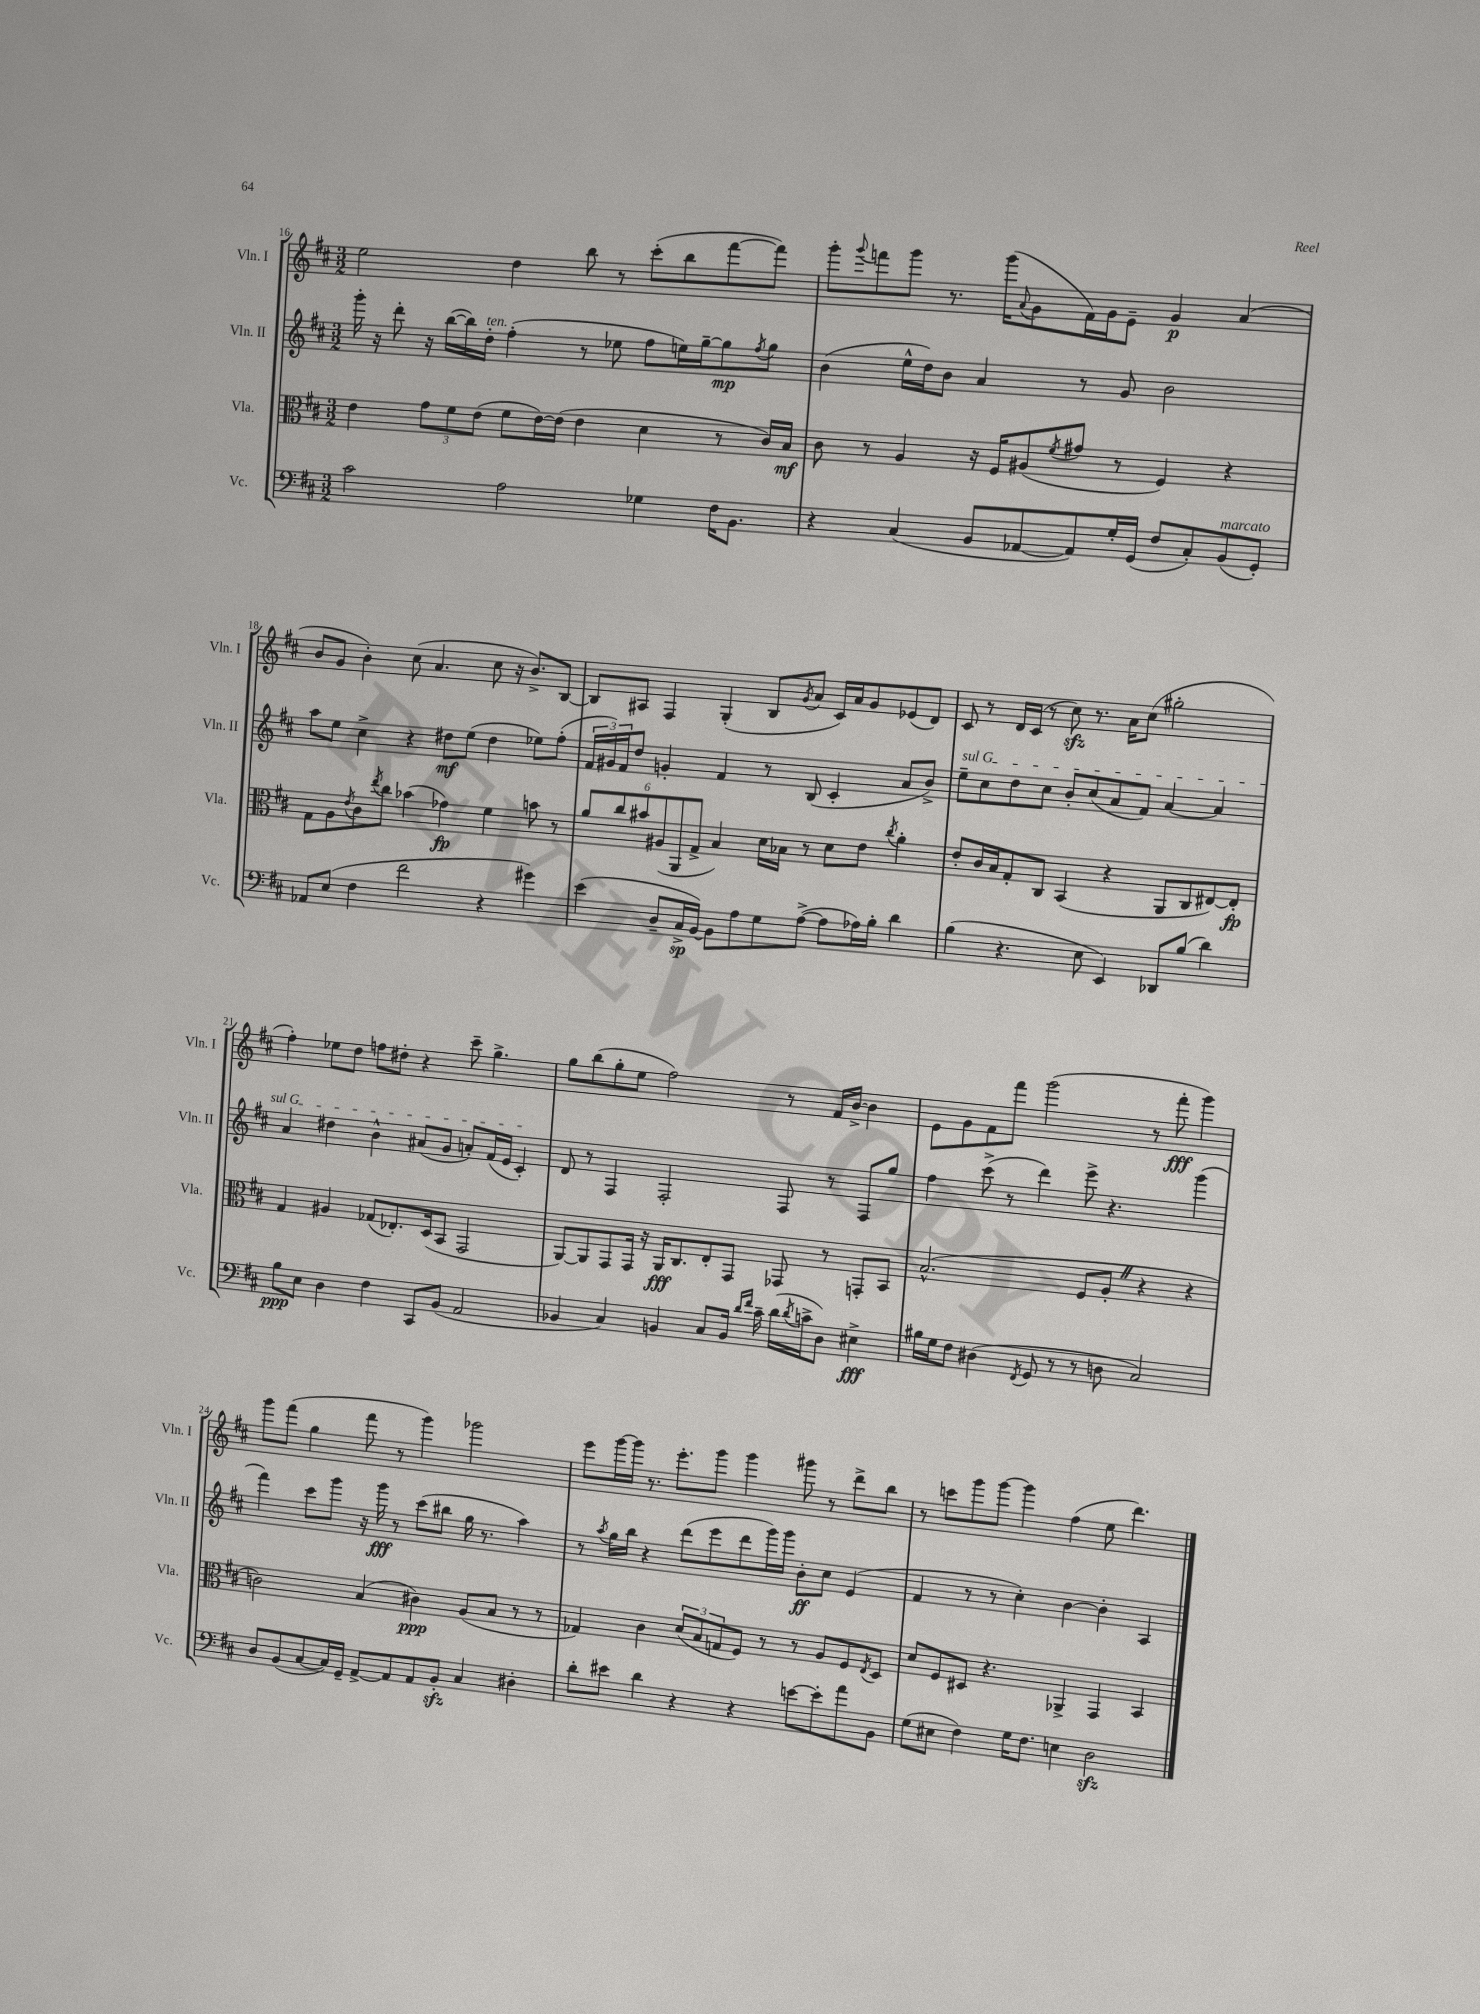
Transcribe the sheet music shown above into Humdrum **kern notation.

**kern	**kern	**kern	**kern
*staff4	*staff3	*staff2	*staff1
*clefF4	*clefC3	*clefG2	*clefG2
*k[f#c#]	*k[f#c#]	*k[f#c#]	*k[f#c#]
*M3/2	*M3/2	*M3/2	*M3/2
2c#	4e	16ggg'	2ee
.	.	16r	.
.	.	8ddd'	.
.	12g	16r	.
.	.	([16bb	.
.	12f#	.	.
.	.	16bb])	.
.	(12e	.	.
.	.	16dd'	.
2A	8f#	(4ff#'	4dd
.	[16e)	.	.
.	(16e]	.	.
.	4e	8r	8bb
.	.	8ee-	8r
4G-	4d	8ff#	(8ccc#'
.	.	16ee)	8bb
.	.	[16gg~	.
16F#	8r	8gg]	[8fff#
8.BB	.	.	.
.	.	8qff#	.
.	16c#)	8gg	8fff#])
.	16B	.	.
=	=	=	=
4r	8c#	(4b	8ggg'
.	.	.	8qqggg
.	8r	.	8fff
(4C#	4A	16ee^^	8ggg
.	.	16dd)	.
.	.	8b	8.r
8BB	16r	4a	.
.	16F#	.	(16ggg
.	.	.	8qqa
[8AA-	(8A#	.	8g
.	8qf#	.	.
8AA-])	8g#	8r	16f#)
.	.	.	16g
16G'	8r	8g	8e~
(16GG	.	.	.
8F#	4F#)	2b	4g
8C#')	.	.	.
(8BB	4r	.	(4a
8GG')	.	.	.
=	=	=	=
8AA-	8G	8aa	8b
(8E	8A	8ee	8g
.	8qe	.	.
4F#	8c#	4cc#^	4b')
.	8qee	.	.
.	8cc#	.	.
2f#	(4b-	4r	(8cc#
.	.	.	4.a
.	4g-)	8dd#	.
.	.	(8ee	.
4r	4f#	4dd#	8cc#
.	.	.	16r
.	.	.	8.b^)
4g#)	8b	8ee-)	.
.	8r	(8ff#'	[8B
=	=	=	=
(4e	12a	24f#	8B]
.	.	24g#)	.
.	12cc#	24f#	.
.	.	8dd	8A#
.	12b#	.	.
8D~	(12A#	4g'	4F#
.	12AA	.	.
16C#^	.	.	.
.	12G^	.	.
[16BB)	.	.	.
8BB]	4B)	4f#	(4G'
8A	.	.	.
8G	16d	8r	8B
.	16B-	.	.
.	.	.	8qg
([8A^	8r	(8B	8a
8A]	8d	4c#'	16c#)
.	.	.	16a
16A-)	8e	.	8g
16B'	.	.	.
.	8qcc#	.	.
4d	4a'	8a	(8e-
.	.	8b^)	8d)
=	=	=	=
(4B	8e'	8ee~	8c#
.	16c#	8cc#	8r
.	16B	.	.
4.r	8G'	8dd	16d
.	.	.	(16c#
.	8C#	8cc#	8r
.	(4BB	8b'	8cc#)
8E	.	(8cc#	8.r
4EE)	4r	8a	.
.	.	.	16a
.	.	8f#)	(8cc#
8DD-	8AA	[4a	2gg#'
(8B	8C#	.	.
4d)	[8E#)	4a]	.
.	8E#']	.	.
=	=	=	=
8B	4G	4a	4ff#')
8E	.	.	.
4D	4A#	4dd#	8ee-
.	.	.	8dd
4F#	(8G-	4b^^	8ff
.	8.E-')	.	8dd#'
8CC#	.	(8a#	4r
.	(16D	.	.
(8BB	8BB	8g	.
2AA	2GG	8a')	8ccc#~
.	.	(16f#	4.gg^
.	.	16e	.
.	.	4c#')	.
=	=	=	=
4BB-	[8AA)	8d	8gg
.	8AA]	8r	(8bb
4C#)	8GG	4F#	8gg'
.	16GG	.	8ee
.	16r	.	.
4BB	16AA	2F#'	2ff#)
.	8.C#	.	.
8C#	8E'	.	.
16BB	8GG	.	.
16qqd	.	.	.
16qqf#	.	.	.
16c#~	.	.	.
(16d	8GG-	8F#	8r
8qd	.	.	.
16c^	.	.	.
8D)	8r	8r	16f#
.	.	.	[16b^
4E#^	8GG'	8F#	4b]
.	8BB	8gg	.
=	=	=	=
16B#	(2.B^^	4ff#	8e
16G	.	.	.
8F#	.	.	8g
(4D#	.	(8ccc#^	8f#
.	.	8r	8fff#
8qFF#	.	.	.
8GG	.	4ddd)	(2ggg
8r	.	.	.
8r	8F#	8eee^	.
8D	8A'	4.r	.
2C#)	4r	.	8r
.	.	.	8fff#'
.	4r	(4ggg	4ggg)
=	=	=	=
8D	2c)	4fff#)	8ggg
(8BB	.	.	(8fff#
[8C#	.	8ccc#	4gg
16C#])	.	8ggg	.
16GG~	.	.	.
[8AA^	(4B	16r	8fff#
.	.	16ggg	.
8AA]	.	8r	8r
8AA	4c#)	(8ccc#	4ggg)
8BB'	.	8bb#	.
4C#	(8A	16gg	2ggg-
.	.	8.r	.
.	8B	.	.
4D#'	8r	4aa)	.
.	8r	.	.
=	=	=	=
8d'	4G-)	8r	8eee
.	.	8qaa	.
8e#	.	16gg	[16ggg
.	.	16bb	16ggg]
4d	4c#	4r	8.r
.	.	.	8.eee'
4r	(12d	(8ddd	.
.	12B	.	.
.	.	8eee	8ggg
.	12G	.	.
4r	8F#)	8ddd	4ggg
.	8r	16ggg)	.
.	.	16ggg	.
[8e	8r	8b'	8ggg#
8e']	8A	8cc#	8r
8a	8F#	(4e	8ddd^
.	8qE	.	.
8BB	8D	.	8bb
=	=	=	=
(8G	8d	4f#	8r
8E#	8F#	.	8ccc
4F#)	8D#	8r	8ggg
.	4.r	8r	[8ggg
16G	.	4cc#')	4ggg]
8.F#	.	.	.
4E	4AA-^	[4b	(4ff#
2D	4GG	4b']	8ee
.	.	.	4.ddd)
.	4BB	4A	.
==	==	==	==
*-	*-	*-	*-
